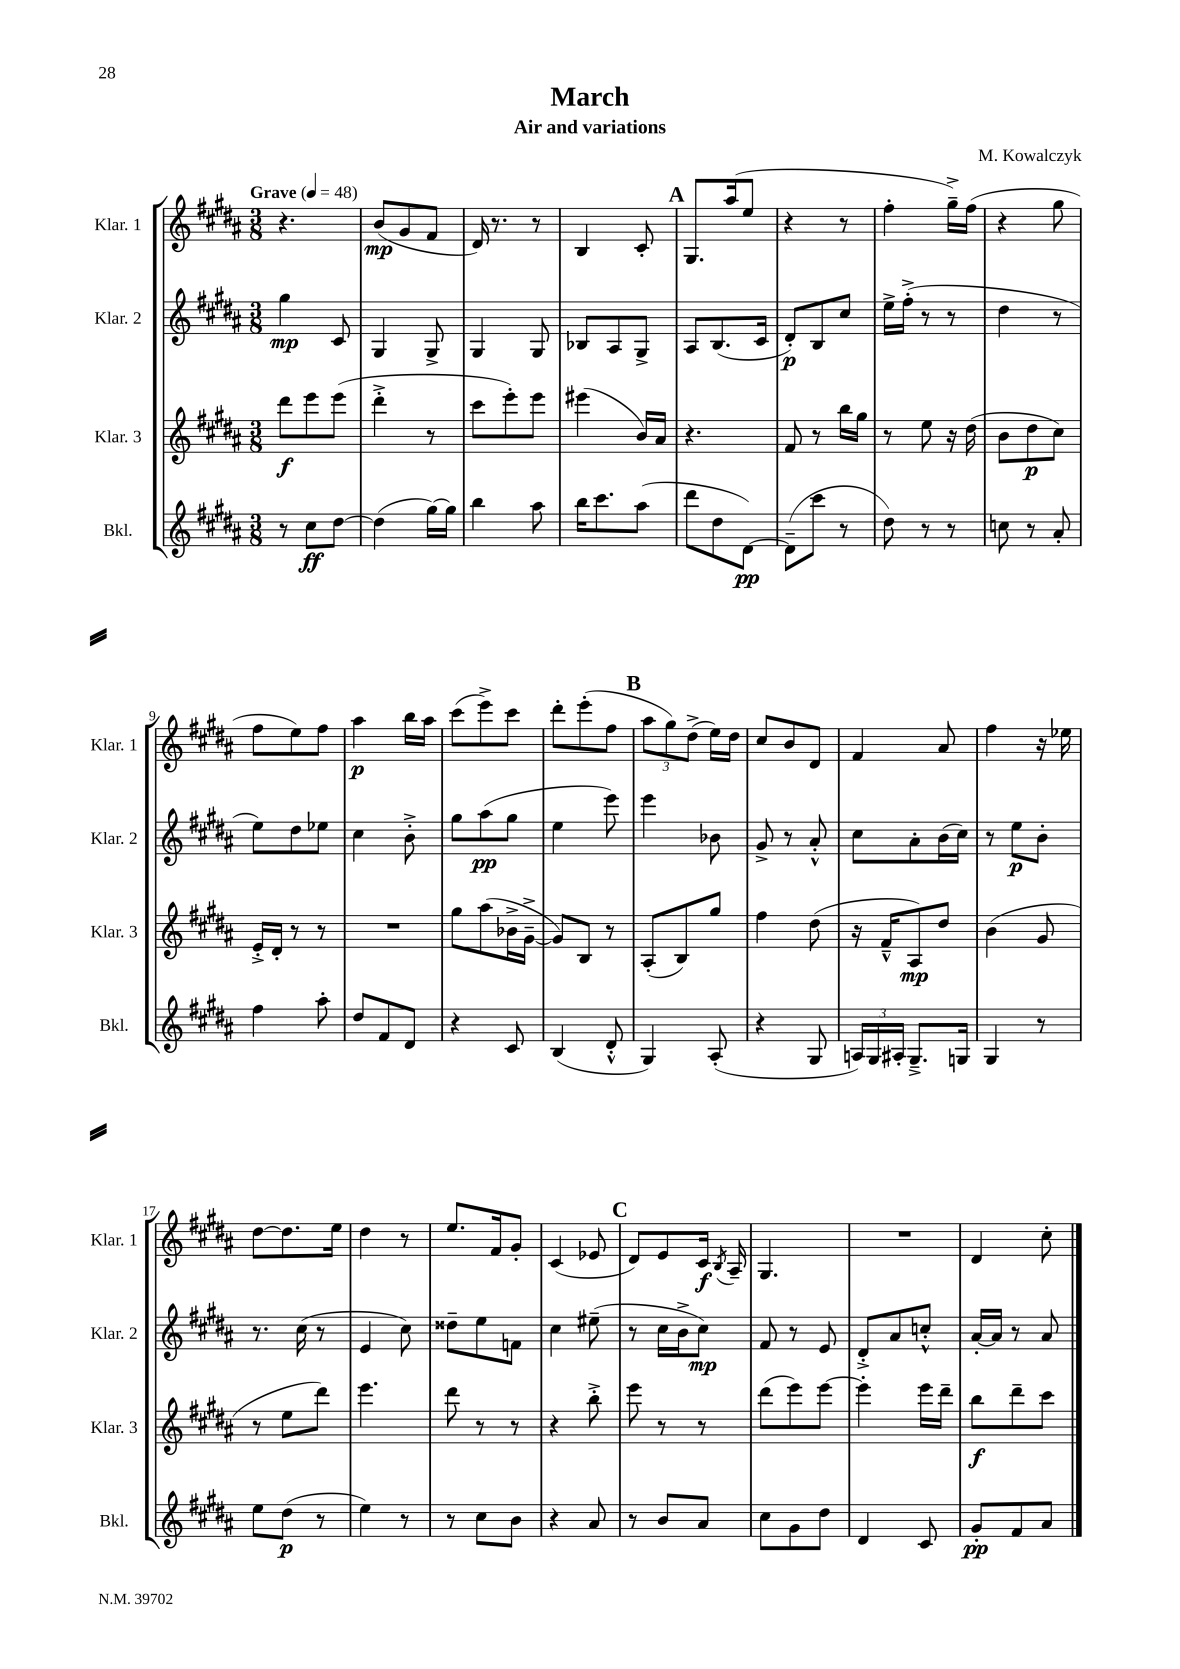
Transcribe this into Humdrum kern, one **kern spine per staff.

**kern	**kern	**kern	**kern
*staff4	*staff3	*staff2	*staff1
*clefG2	*clefG2	*clefG2	*clefG2
*k[f#c#g#d#a#]	*k[f#c#g#d#a#]	*k[f#c#g#d#a#]	*k[f#c#g#d#a#]
*M3/8	*M3/8	*M3/8	*M3/8
*MM48	*MM48	*MM48	*MM48
8r	8ddd#\L	4gg#\	4.r
8cc#\L	8eee\	.	.
[8dd#\J	(8eee\J	8c#/	.
=	=	=	=
(4dd#\]	4ddd#'^\	4G#/	(8b/L
.	.	.	8g#/
[16gg#\LL)	8r	8G#^/	8f#/J
16gg#\]JJ	.	.	.
=	=	=	=
4bb\	8ccc#\L	4G#/	16d#/)
.	.	.	8.r
.	8eee'\)	.	.
8aa#\	8eee\J	8G#/	8r
=	=	=	=
16bb\LK	(4eee#\	8B-/L	4B/
8.ccc#\	.	.	.
.	.	8A#/	.
(8aa#\J	16b/LL)	8G#^/J	8c#'/
.	16a#/JJ	.	.
=	=	=	=
8ddd#\L	4.r	8A#/L	8.G#/L
8dd#\	.	(8.B/	.
.	.	.	(16aa#/k
[8d#\J)	.	.	8ee/J
.	.	16c#/Jk	.
=	=	=	=
(8d#~\]L	8f#/	8d#'/L)	4r
8ccc#\J	8r	8B/	.
8r	16bb\LL	8cc#/J	8r
.	16gg#\JJ	.	.
=	=	=	=
8dd#\)	8r	16ee^\LL	4ff#'\
.	.	(16ff#'^\JJ	.
8r	8ee\	8r	.
8r	16r	8r	16gg#~^\LL)
.	(16dd#\	.	(16ff#\JJ
=	=	=	=
8cc\	8b\L	4dd#\	4r
8r	8dd#\	.	.
8a#'/	8cc#\J)	8r	8gg#\
=	=	=	=
4ff#\	16e'^/LL	8ee\L)	8ff#\L
.	16d#'/JJ	.	.
.	8r	8dd#\	8ee\)
8aa#'\	8r	8ee-\J	8ff#\J
=	=	=	=
8dd#/L	4.r	4cc#\	4aa#\
8f#/	.	.	.
8d#/J	.	8b'^\	16bb\LL
.	.	.	16aa#\JJ
=	=	=	=
4r	8gg#\L	8gg#\L	(8ccc#\L
.	(8aa#\	(8aa#\	8eee^\)
8c#/	16b-^\L	8gg#\J	8ccc#\J
.	[16g#~^\JJ	.	.
=	=	=	=
(4B/	8g#/]L)	4ee\	8ddd#'\L
.	8B/J	.	(8eee'\
8d#'^^/	8r	8eee\)	8ff#\J
=	=	=	=
4G#/)	(8A#'/L	4eee\	12aa#\L
.	.	.	12gg#\)
.	8B/)	.	.
.	.	.	(12dd#^\J
(8A#'/	8gg#/J	8b-\	16ee\LL)
.	.	.	16dd#\JJ
=	=	=	=
4r	4ff#\	8g#^/	8cc#/L
.	.	8r	8b/
8G#/	(8dd#\	8a#'^^/	8d#/J
=	=	=	=
24A/LL)	16r	8cc#\L	4f#/
24G#/	.	.	.
.	16f#~^^/LK	.	.
24A#'/JJ	.	.	.
8.G#~^/L	8A#/)	8a#'\	.
.	8dd#/J	(16b\L	8a#/
16G/Jk	.	16cc#\JJ)	.
=	=	=	=
4G#/	(4b\	8r	4ff#\
.	.	8ee\L	.
8r	8g#/	8b'\J	16r
.	.	.	16ee-\
=	=	=	=
8ee\L	8r	8.r	[8dd#\L
(8dd#\J	8ee\L	.	8.dd#\]
.	.	(16cc#\	.
8r	8ddd#\J)	8r	.
.	.	.	16ee\Jk
=	=	=	=
4ee\)	4.eee\	4e/	4dd#\
8r	.	8cc#\)	8r
=	=	=	=
8r	8ddd#\	8dd##~\L	8.ee/L
8cc#\L	8r	8ee\	.
.	.	.	16f#/k
8b\J	8r	8f\J	8g#'/J
=	=	=	=
4r	4r	4cc#\	(4c#/
8a#/	8bb'^\	(8ee#~\	8e-/
=	=	=	=
8r	8eee\	8r	8d#/L)
8b/L	8r	16cc#\LL	8e/
.	.	16b^\J	.
8a#/J	8r	8cc#\J)	16c#/Jk
.	.	.	8qB/
.	.	.	16A#~/
=	=	=	=
8cc#\L	(8ddd#\L	8f#/	4.G#/
8g#\	8eee\)	8r	.
8dd#\J	[8eee\J	8e/	.
=	=	=	=
4d#/	4eee'\]	8d#'^/L	4.r
.	.	8a#/	.
8c#/	16eee\LL	8cc'^^/J	.
.	16ddd#~\JJ	.	.
=	=	=	=
8g#'/L	8bb\L	[16a#'/LL	4d#/
.	.	16a#/]JJ	.
8f#/	8ddd#~\	8r	.
8a#/J	8ccc#\J	8a#/	8cc#'\
==	==	==	==
*-	*-	*-	*-
